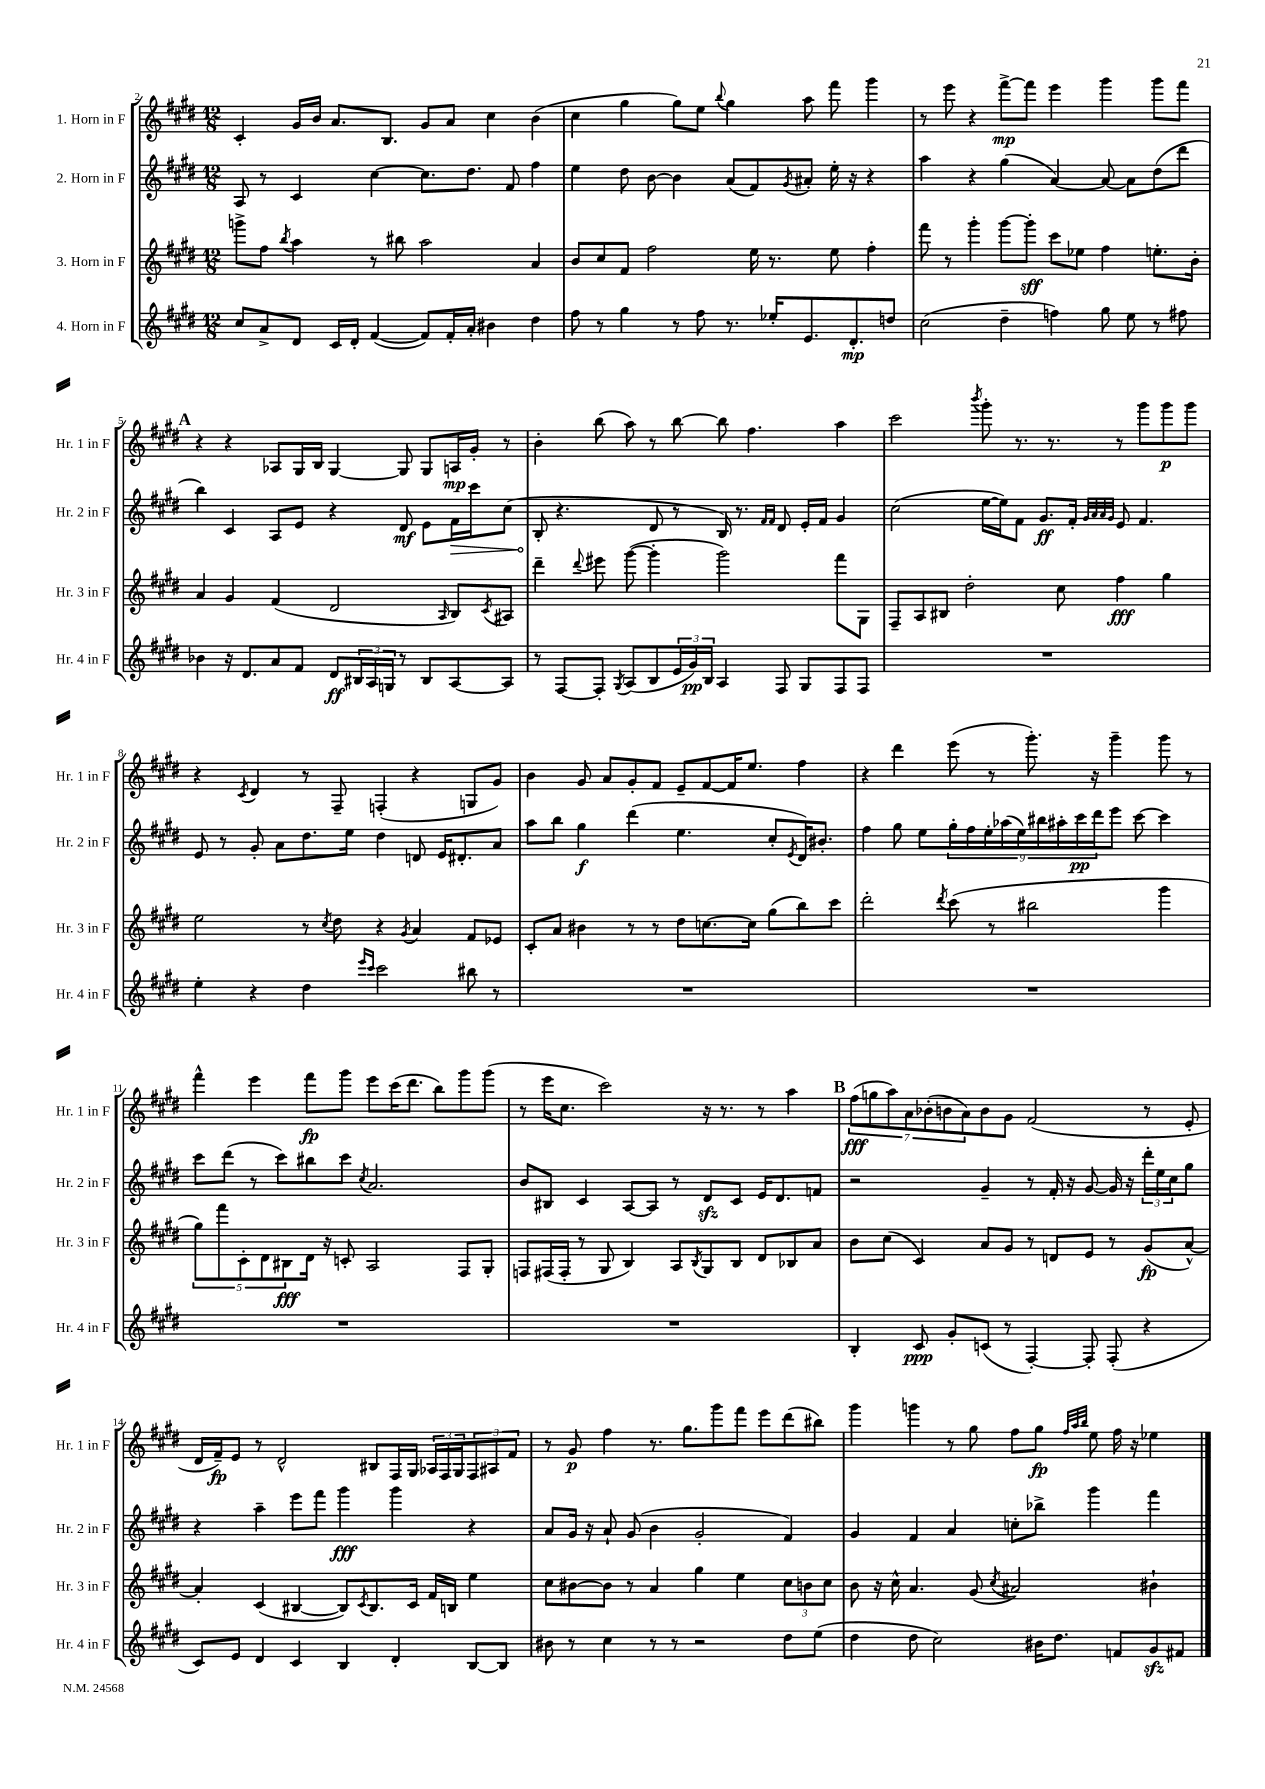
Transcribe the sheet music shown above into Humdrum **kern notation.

**kern	**dynam	**kern	**dynam	**kern	**dynam	**kern	**dynam
*part4	*part4	*part3	*part3	*part2	*part2	*part1	*part1
*staff4	*staff4	*staff3	*staff3	*staff2	*staff2	*staff1	*staff1
*I"4. Horn in F	*	*I"3. Horn in F	*	*I"2. Horn in F	*	*I"1. Horn in F	*
*I'Hr. 4 in F	*	*I'Hr. 3 in F	*	*I'Hr. 2 in F	*	*I'Hr. 1 in F	*
*clefG2	*	*clefG2	*	*clefG2	*	*clefG2	*
*k[f#c#g#d#]	*	*k[f#c#g#d#]	*	*k[f#c#g#d#]	*	*k[f#c#g#d#]	*
*M12/8	*	*M12/8	*	*M12/8	*	*M12/8	*
=2	=2	=2	=2	=2	=2	=2	=2
8cc#/L	.	8gggn^\L	.	8A/	.	4c#'/	.
8a^/	.	8ff#\J	.	8r	.	.	.
.	.	8qbb/	.	.	.	.	.
8d#/J	.	4aa\	.	4c#/	.	16g#/LL	.
.	.	.	.	.	.	16b/JJ	.
16c#/LL	.	.	.	.	.	8.a/L	.
16d#'/JJ	.	.	.	.	.	.	.
([4f#/	.	8r	.	[4cc#\	.	.	.
.	.	.	.	.	.	8.B/J	.
.	.	8bb#X\	.	.	.	.	.
8f#/L])	.	2aa\	.	8.cc#\L]	.	8g#/L	.
16f#'/L	.	.	.	.	.	8a/J	.
16a'/JJ	.	.	.	8.dd#\J	.	.	.
4b#X\	.	.	.	.	.	4cc#\	.
.	.	.	.	8f#/	.	.	.
4dd#\	.	4a/	.	4ff#\	.	(4b\	.
=3	=3	=3	=3	=3	=3	=3	=3
8ff#\	.	8b/L	.	4ee\	.	4cc#\	.
8r	.	8cc#/	.	.	.	.	.
4gg#\	.	8f#/J	.	8dd#\	.	4gg#\	.
.	.	2ff#\	.	[8b\	.	.	.
8r	.	.	.	4b\]	.	8gg#\L)	.
8ff#\	.	.	.	.	.	8ee\J	.
.	.	.	.	.	.	8qqbb/	.
8.r	.	.	.	(8a/L	.	4gg#\	.
.	.	16ee\	.	8f#/)	.	.	.
16ee-X'/KL	.	8.r	.	.	.	.	.
.	.	.	.	8qg#/	.	.	.
8.e/	.	.	.	8a#X'/J	.	8aa\	.
.	.	8ee\	.	16ee'\	.	8fff#\	.
8.d#'/	mp	.	.	16r	.	.	.
.	.	4ff#'\	.	4r	.	4ggg#\	.
8ddn/J	.	.	.	.	.	.	.
=4	=4	=4	=4	=4	=4	=4	=4
(2cc#\	.	8fff#\	.	4aa\	.	8r	.
.	.	8r	.	.	.	8eee\	.
.	.	4ggg#'\	.	4r	.	4r	.
4dd#~\	.	[8ggg#\L	.	(4gg#\	.	[8fff#^\L	mp
.	.	8ggg#'\J]	sff	.	.	8fff#\J]	.
4ffn\)	.	8ccc#\L	.	[4a/)	.	4eee\	.
.	.	8ee-X\J	.	.	.	.	.
8gg#\	.	4ff#\	.	8a/_	.	4ggg#\	.
8ee\	.	.	.	8a\L]	.	.	.
8r	.	8.een'\L	.	(8dd#\	.	8ggg#\L	.
8ff#X\	.	.	.	8ddd#\J	.	8fff#\J	.
.	.	16b'\Jk	.	.	.	.	.
!!LO:LB:g=z
!!LO:REH:place=s1:t=A
=5	=5	=5	=5	=5	=5	=5	=5
4b-X\	.	4a/	.	4bb\)	.	4r	.
16r	.	4g#/	.	4c#/	.	4r	.
8.d#/L	.	.	.	.	.	.	.
8a/	.	(4f#/	.	8A/L	.	8A-X/L	.
8f#/J	.	.	.	8e/J	.	16G#/L	.
.	.	.	.	.	.	16B/JJ	.
8d#/L	ff	2d#/	.	4r	.	[4G#/	.
24B#X/L	.	.	.	.	.	.	.
24A/	.	.	.	.	.	.	.
24Gn/JJ	.	.	.	.	.	.	.
8r	.	.	.	8d#/	mf	8G#/]	.
8B#/L	.	.	.	8e\L	.	8G#/L	.
.	.	16qqA/	.	.	.	.	.
!	!	!	!	!	!LO:HP:b	!	!
[8A/	.	8B/L)	.	16f#\L	>	16An/L	mp
.	.	.	.	16ccc#\J	.	16g#'/JJ	.
.	.	8qc#/	.	.	.	.	.
8A/J]	.	8A#X/J	.	(8cc#\J	.	8r	.
=6	=6	=6	=6	=6	=6	=6	=6
8r	.	4ddd#~\	.	8B'/	.	4b'\	.
[8F#/L	.	.	.	4.r	]	.	.
.	.	8qqddd#/	.	.	.	.	.
8F#'/J]	.	8eee#X\	.	.	.	(8bb\	.
8qG#/	.	.	.	.	.	.	.
(8A/L	.	([8ggg#\	.	.	.	8aa\)	.
8B/	.	4ggg#'\]	.	8d#/	.	8r	.
24e/L	.	.	.	8r	.	[8bb\	.
24g#/)	pp	.	.	.	.	.	.
24B/JJ	.	.	.	.	.	.	.
4A/	.	2ggg#\)	.	16B/)	.	8bb\]	.
.	.	.	.	8.r	.	.	.
.	.	.	.	.	.	4.ff#\	.
.	.	.	.	16qqf#/LL	.	.	.
.	.	.	.	16qqf#/JJ	.	.	.
8F#/	.	.	.	8d#/	.	.	.
8G#/L	.	.	.	16e'/LL	.	.	.
.	.	.	.	16f#/JJ	.	.	.
8F#/	.	8fff#\L	.	4g#/	.	4aa\	.
8F#/J	.	8G#\J	.	.	.	.	.
=7	=7	=7	=7	=7	=7	=7	=7
1.r	.	8F#~/L	.	(2cc#\	.	2ccc#\	.
.	.	8A/	.	.	.	.	.
.	.	8B#X/J	.	.	.	.	.
.	.	2dd#'\	.	.	.	.	.
.	.	.	.	.	.	8qbbb/	.
.	.	.	.	[16ee\LL	.	8ggg#'\	.
.	.	.	.	16ee\J])	.	.	.
.	.	.	.	8f#\J	.	8.r	.
.	.	.	.	8.g#/L	ff	.	.
.	.	.	.	.	.	8.r	.
.	.	8cc#\	.	.	.	.	.
.	.	.	.	16f#'/Jk	.	.	.
.	.	.	.	32qqg#/LLL	.	.	.
.	.	.	.	32qqa/	.	.	.
.	.	.	.	32qqa/	.	.	.
.	.	.	.	32qqg#/JJJ	.	.	.
.	.	4ff#\	fff	8e/	.	8r	.
.	.	.	.	4.f#/	.	8ggg#\L	.
.	.	4gg#\	.	.	.	8ggg#\	p
.	.	.	.	.	.	8ggg#\J	.
!!LO:LB:g=z
=8	=8	=8	=8	=8	=8	=8	=8
4ee'\	.	2ee\	.	8e/	.	4r	.
.	.	.	.	8r	.	.	.
.	.	.	.	.	.	8qc#/	.
4r	.	.	.	8g#'/	.	4d#/	.
.	.	.	.	8a\L	.	.	.
4dd#\	.	8r	.	8.dd#\	.	8r	.
.	.	8qcc#/	.	.	.	.	.
.	.	8dd#\	.	.	.	8F#~/	.
.	.	.	.	16ee\Jk	.	.	.
16qqeee/LL	.	.	.	.	.	.	.
16qqccc#/JJ	.	.	.	.	.	.	.
2ccc#\	.	4r	.	4dd#\	.	(4Fn'/	.
.	.	8qg#/	.	.	.	.	.
.	.	4a/	.	8dn/	.	4r	.
.	.	.	.	16e/KL	.	.	.
.	.	.	.	8.d#X'/	.	.	.
8bb#X\	.	8f#/L	.	.	.	8Gn/L	.
8r	.	8e-X/J	.	8a/J	.	8g#/J)	.
=9	=9	=9	=9	=9	=9	=9	=9
1.r	.	8c#'/L	.	8aa\L	.	4b\	.
.	.	8a/J	.	8bb\J	.	.	.
.	.	4b#X\	.	4gg#\	f	8g#/	.
.	.	.	.	.	.	8a/L	.
.	.	8r	.	(4ddd#\	.	8g#'/	.
.	.	8r	.	.	.	8f#/J	.
.	.	8dd#\L	.	4.ee\	.	8e~/L	.
.	.	[8.ccn\	.	.	.	[8f#/	.
.	.	.	.	.	.	16f#/K]	.
.	.	16cc\Jk]	.	.	.	8.ee/J	.
.	.	(8gg#\L	.	8cc#'/L	.	.	.
.	.	.	.	8qe/	.	.	.
.	.	8bb\)	.	16d#/K)	.	4ff#\	.
.	.	.	.	8.b#X'/J	.	.	.
.	.	8ccc#\J	.	.	.	.	.
=10	=10	=10	=10	=10	=10	=10	=10
1.r	.	2ddd#'\	.	4ff#\	.	4r	.
.	.	.	.	8gg#\	.	4ddd#\	.
.	.	.	.	8ee\L	.	.	.
.	.	8qddd#/	.	.	.	.	.
.	.	(8ccc#\	.	18gg#'\L	.	(8eee\	.
.	.	.	.	18ff#\	.	.	.
.	.	.	.	18ee'\	.	.	.
.	.	8r	.	.	.	8r	.
.	.	.	.	(18aa-X\	.	.	.
.	.	.	.	18ee\)	.	.	.
.	.	2bb#X\	.	.	.	8.ggg#'\)	.
.	.	.	.	18bb#X\	.	.	.
.	.	.	.	18aa#X'\	.	.	.
.	.	.	.	18ccc#\	pp	.	.
.	.	.	.	.	.	16r	.
.	.	.	.	18ddd#\J	.	.	.
.	.	.	.	8eee\J	.	4ggg#~\	.
.	.	.	.	[8ccc#\	.	.	.
.	.	4ggg#\	.	4ccc#\]	.	8ggg#\	.
.	.	.	.	.	.	8r	.
!!LO:LB:g=z
=11	=11	=11	=11	=11	=11	=11	=11
1.r	.	10gg#\L)	.	8ccc#\L	.	4fff#^^\	.
.	.	10fff#\	.	.	.	.	.
.	.	.	.	(8ddd#\J	.	.	.
.	.	10c#'\	.	.	.	.	.
.	.	.	.	8r	.	4eee\	.
.	.	10d#\	.	.	.	.	.
.	.	.	.	8ccc#\L)	.	.	.
.	.	10B#X\	fff	.	.	.	.
.	.	16d#\Jk	.	8bb#X\	.	8fff#\L	fp
.	.	16r	.	.	.	.	.
.	.	8cn'/	.	8ccc#\J	.	8ggg#\J	.
.	.	.	.	8qcc#/	.	.	.
.	.	2A/	.	2.a/	.	8eee\L	.
.	.	.	.	.	.	(16ccc#\K	.
.	.	.	.	.	.	8.ddd#\J	.
.	.	.	.	.	.	8bb\L)	.
.	.	8F#/L	.	.	.	8ggg#\	.
.	.	8G#'/J	.	.	.	(8ggg#\J	.
=12	=12	=12	=12	=12	=12	=12	=12
1.r	.	8Fn/L	.	8b/L	.	8r	.
.	.	(16F#X/L	.	8B#X/J	.	16eee\KL	.
.	.	16F#'/JJ	.	.	.	8.cc#\J	.
.	.	8r	.	4c#/	.	.	.
.	.	8G#/	.	.	.	2ccc#\)	.
.	.	4B/)	.	[8A/L	.	.	.
.	.	.	.	8A/J]	.	.	.
.	.	8A/L	.	8r	.	.	.
.	.	8qB/	.	.	.	.	.
.	.	8G#/	.	8d#zz/L	.	16r	.
.	.	.	.	.	.	8.r	.
.	.	8B/J	.	8c#/J	.	.	.
.	.	8d#/L	.	16e/KL	.	8r	.
.	.	.	.	8.d#/	.	.	.
.	.	8B-X/	.	.	.	4aa\	.
.	.	8a/J	.	8fn/J	.	.	.
!!LO:REH:place=s1:t=B
=13	=13	=13	=13	=13	=13	=13	=13
4B'/	.	8b\L	.	2r	.	(14ff#\L	fff
.	.	.	.	.	.	14ggn\	.
.	.	(8cc#\J	.	.	.	.	.
.	.	.	.	.	.	14aa\)	.
.	.	.	.	.	.	14a\	.
8c#/	ppp	4c#/)	.	.	.	.	.
.	.	.	.	.	.	(14b-X'\	.
.	.	.	.	.	.	14bn\	.
8g#'/L	.	.	.	.	.	.	.
.	.	.	.	.	.	14a\)	.
(8cn/J	.	8a/L	.	4g#~/	.	8b\	.
8r	.	8g#/J	.	.	.	8g#\J	.
[4F#'/)	.	8r	.	8r	.	(2f#/	.
.	.	8dn/L	.	16f#'/	.	.	.
.	.	.	.	16r	.	.	.
8F#'/]	.	8e/J	.	[8g#/	.	.	.
(8F#'/	.	8r	.	16g#/]	.	.	.
.	.	.	.	16r	.	.	.
4r	.	(8g#/L	fp	24ddd#'\LL	.	8r	.
.	.	.	.	24ee\	.	.	.
.	.	.	.	24cc#\J	.	.	.
.	.	[8a^^/J)	.	8gg#\J	.	8e'/	.
!!LO:LB:g=z
=14	=14	=14	=14	=14	=14	=14	=14
8c#/L)	.	4a'/]	.	4r	.	16d#/LL	.
.	.	.	.	.	.	16f#~/J)	fp
8e/J	.	.	.	.	.	8e/J	.
4d#/	.	(4c#/	.	4aa~\	.	8r	.
.	.	.	.	.	.	2d#^^/	.
4c#/	.	[4B#X/	.	8eee\L	.	.	.
.	.	.	.	8fff#\J	.	.	.
4B/	.	8B#/L])	.	4ggg#\	fff	.	.
.	.	8qc#/	.	.	.	.	.
.	.	8.B#/	.	.	.	8B#X/L	.
4d#'/	.	.	.	4ggg#\	.	16F#/L	.
.	.	16c#/Jk	.	.	.	16G#/JJ	.
.	.	16f#/LL	.	.	.	24A-X/LL	.
.	.	.	.	.	.	24F#/	.
.	.	16Bn/JJ	.	.	.	.	.
.	.	.	.	.	.	24G#/J	.
[8B/L	.	4ee\	.	4r	.	12F#/	.
.	.	.	.	.	.	12A#X/	.
8B/J]	.	.	.	.	.	.	.
.	.	.	.	.	.	12f#/J	.
=15	=15	=15	=15	=15	=15	=15	=15
8b#X\	.	8cc#\L	.	8a/L	.	8r	.
8r	.	[8b#X\	.	16g#/Jk	.	8g#/	p
.	.	.	.	16r	.	.	.
4cc#\	.	8b#\J]	.	8a`/	.	4ff#\	.
.	.	8r	.	(8g#/	.	.	.
8r	.	4a/	.	4b\	.	8.r	.
8r	.	.	.	.	.	.	.
.	.	.	.	.	.	8.gg#\L	.
2r	.	4gg#\	.	2g#'/	.	.	.
.	.	.	.	.	.	8ggg#\	.
.	.	4ee\	.	.	.	8fff#\J	.
.	.	.	.	.	.	8eee\L	.
8dd#\L	.	12cc#\L	.	4f#/)	.	(8ddd#\	.
.	.	12bn\	.	.	.	.	.
(8ee\J	.	.	.	.	.	8bb#X\J)	.
.	.	12cc#\J	.	.	.	.	.
=16	=16	=16	=16	=16	=16	=16	=16
4dd#\	.	8b\	.	4g#/	.	4ggg#\	.
.	.	16r	.	.	.	.	.
.	.	16cc#^^\	.	.	.	.	.
8dd#\	.	4.a/	.	4f#/	.	4gggn\	.
2cc#\)	.	.	.	.	.	.	.
.	.	.	.	4a/	.	8r	.
.	.	(8g#/	.	.	.	8gg#\	.
.	.	8qcc#/	.	.	.	.	.
.	.	2a#X/)	.	8ccn'\L	.	8ff#\L	.
16b#X\KL	.	.	.	8bb-X^\J	.	8gg#\J	fp
8.dd#\J	.	.	.	.	.	.	.
.	.	.	.	.	.	32qqff#/LLL	.
.	.	.	.	.	.	32qqaa/	.
.	.	.	.	.	.	32qqbb/JJJ	.
.	.	.	.	4ggg#\	.	8ee\	.
8fn/L	.	.	.	.	.	16ff#\	.
.	.	.	.	.	.	16r	.
8g#zz/	.	4b#X`\	.	4fff#\	.	4ee-X\	.
8f#X/J	.	.	.	.	.	.	.
==	==	==	==	==	==	==	==
*-	*-	*-	*-	*-	*-	*-	*-
